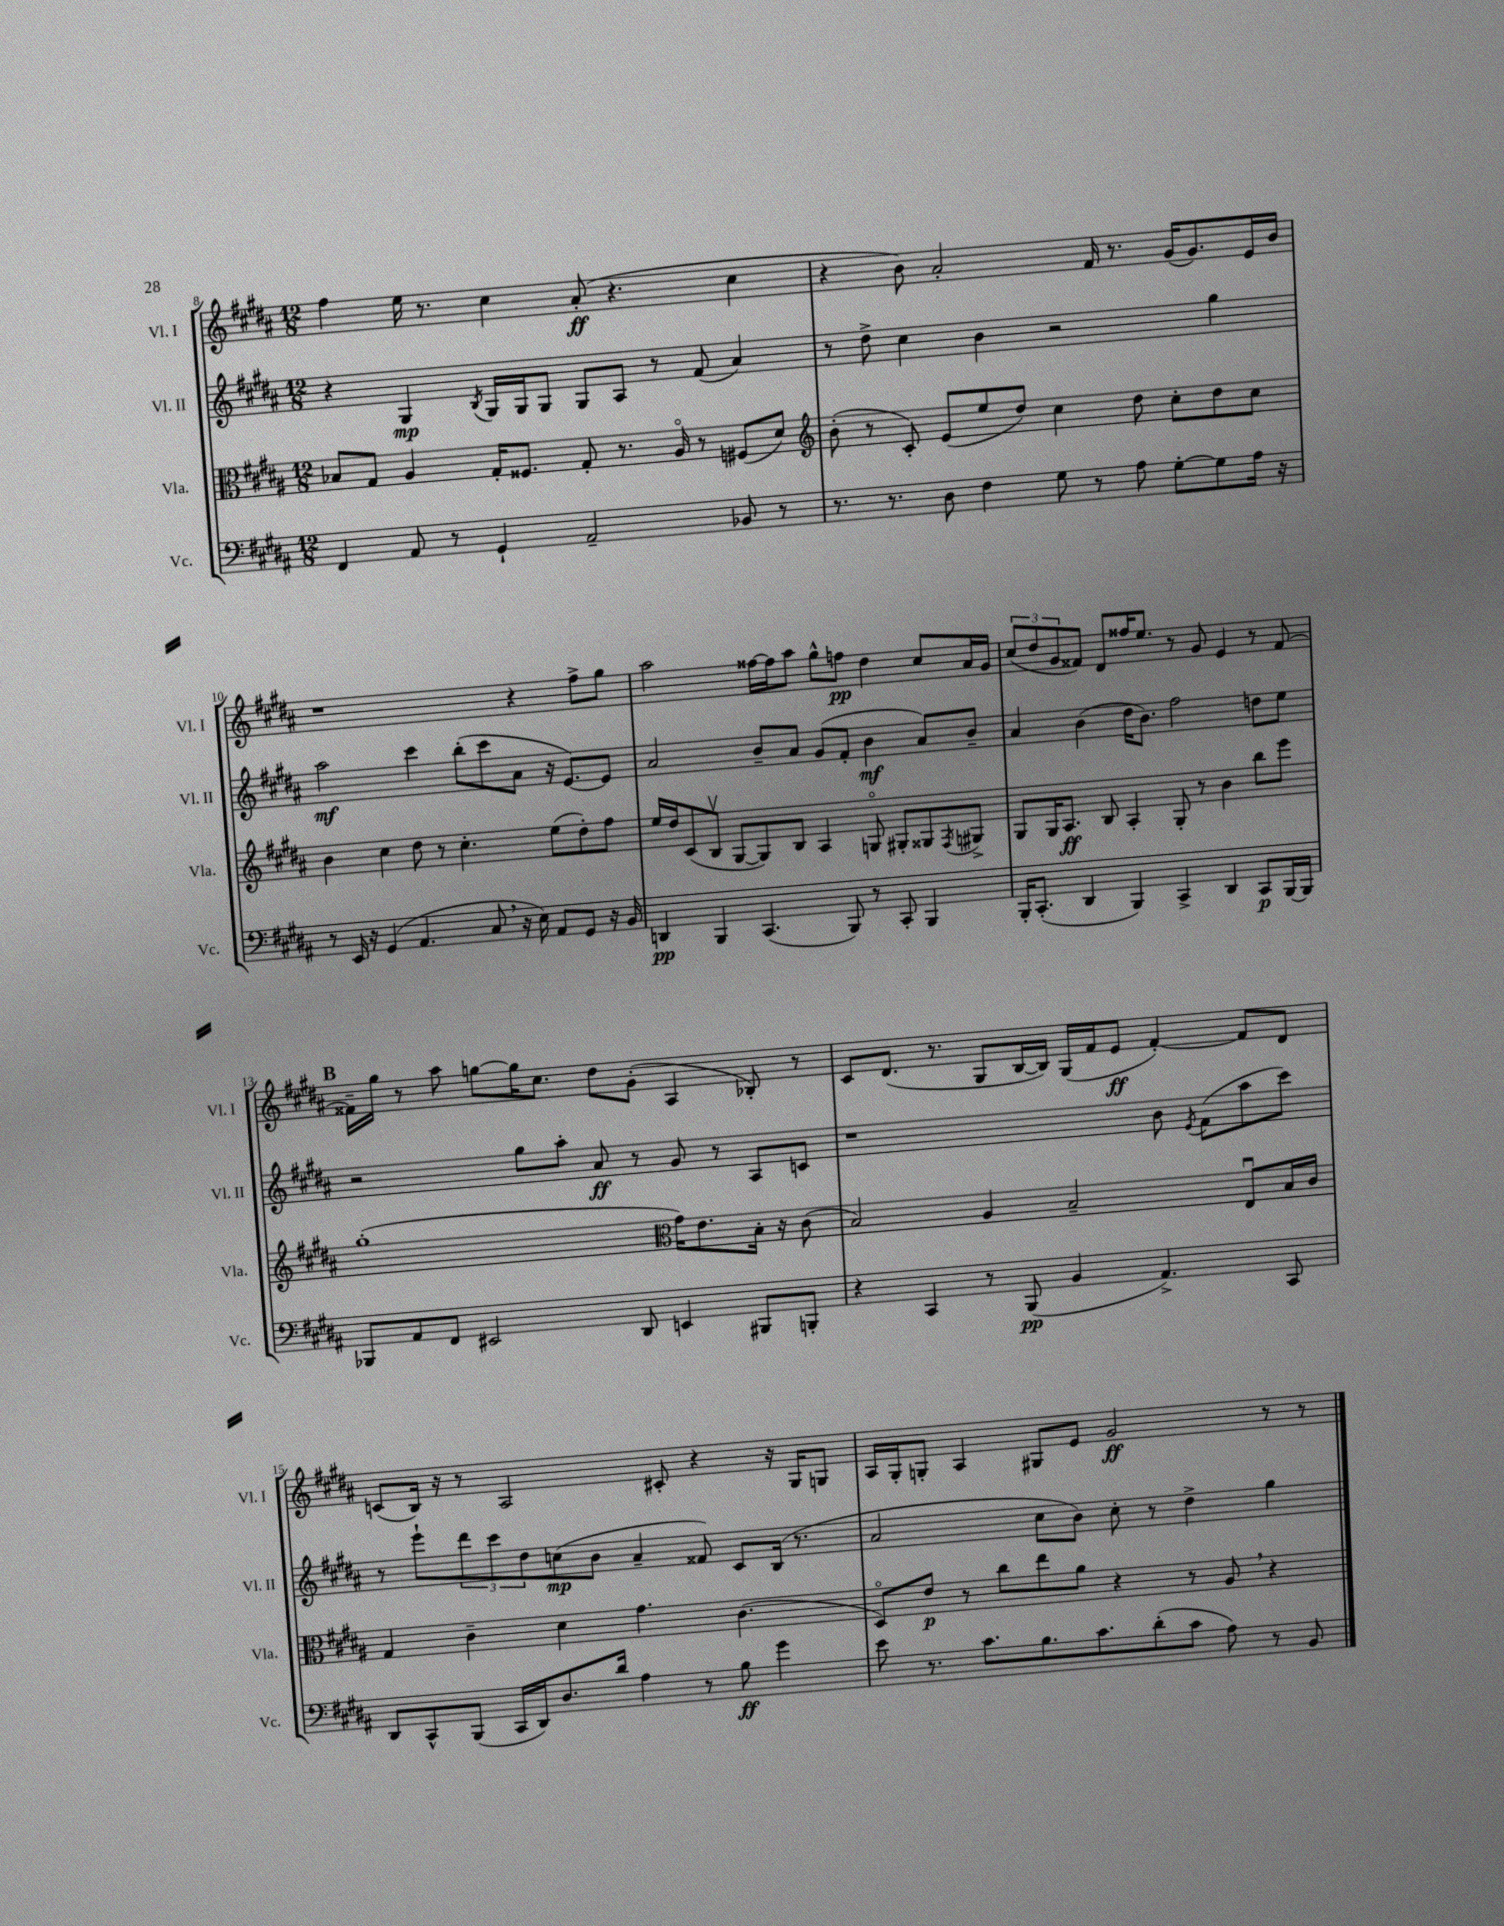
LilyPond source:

<<
\new StaffGroup <<
\new Staff = "s0" \with { instrumentName = "Vl. I" shortInstrumentName = "Vl. I" } {
    \clef treble \key b \major \numericTimeSignature \time 12/8
    fis''4 e''16 r8. cis''4 ais'8-.\ff( r4. cis''4 |
    r4 b'8) ais'2-. fis'16 r8. gis'16( gis'8.) e'16 b'16 |
    r1 r4 fis''8-> gis''8 |
    ais''2 fisis''16~ fisis''16 ais''8 gis''8-^ f''8\pp dis''4 cis''8 ais'16 gis'16 |
    \tuplet 3/2 { cis''8( dis''8 gis'8 } fisis'8) dis'8 fisis''16 e''8. r8 gis'8 e'4 r8 fisis'8~ |
    \mark \markup { \bold "B" } fisis'16-- gis''16 r8 ais''8 g''8~ g''16 cis''8. dis''8 gis'8-.( ais4 bes8-.) r8 |
    cis'8 dis'8.( r8. gis8 b16~ b16) gis16( fis'16 e'8\ff fis'4~-.) fis'8 dis'8 |
    c'8( b16) r16 r8 ais2 cis'8-. r4 r16 gis16 g8 |
    ais16 gis16-. g8-. ais4 gis8 e'8 gis'2\ff r8 r8 \bar "|." |
}
\new Staff = "s1" \with { instrumentName = "Vl. II" shortInstrumentName = "Vl. II" } {
    \clef treble \key b \major \numericTimeSignature \time 12/8
    r4 gis4\mp \acciaccatura { b8 } gis16 gis16 gis8 gis8 ais8 r8 fis'8( ais'4) |
    r8 dis''8-> cis''4 b'4 r2 gis''4 |
    ais''2\mf cis'''4 b''8-.( cis'''8 ais'8 r16 e'8.~) e'8 |
    ais'2 b'8-- ais'8 gis'8( fis'8-. b'4\mf ais'8) b'8-- |
    ais'4 b'4( dis''16 b'8.) fis''2 d''8 e''8 |
    \mark \markup { \bold "B" } r2 gis''8 ais''8-. ais'8\ff r8 gis'8 r8 ais8 c'8 |
    r1 b'8 \acciaccatura { e'8 } fis'8( ais''8 cis'''8) |
    r8 e'''8-! \tuplet 3/2 { dis'''8 cis'''8 dis''8 } c''8\mp( b'8 ais'4-- fisis'8) cis'8 b16( r8. |
    ais'2 cis''8 b'8) cis''8-. r8 dis''4-> gis''4 \bar "|." |
}
\new Staff = "s2" \with { instrumentName = "Vla." shortInstrumentName = "Vla." } {
    \clef alto \key b \major \numericTimeSignature \time 12/8
    bes8 gis8 ais4 gis16-. fisis8. gis8-. r8. ais16\flageolet r8 fis8( dis'8) |
    \clef treble b'8-.( r8 cis'8-.) e'8( e''8 dis''8) cis''4 dis''8 cis''8-. dis''8 cis''8 |
    b'4 cis''4 dis''8 r8 cis''4.-. e''8( dis''8-.) fis''8 |
    e''16 dis''16 cis'8( b8\upbow gis8~ gis8) b8 ais4 g8\flageolet gis8-. gisis8 \acciaccatura { fis8 } gis8-> |
    gis8 gis16 ais8.\ff b8 ais4-. gis8-. r8 b'4 b''8 e'''8 |
    \mark \markup { \bold "B" } gis''1-.( \clef alto gis'16) e'8. b16-. r16 cis'8( |
    b2) ais4 b2-- e8\downbow b16 cis'16 |
    gis4 cis'4-- dis'4 gis'4. cis'4.( |
    dis8\flageolet) e'8\p r8 cis''8 e''8 ais'8 r4 r8 ais8 \breathe r4 \bar "|." |
}
\new Staff = "s3" \with { instrumentName = "Vc." shortInstrumentName = "Vc." } {
    \clef bass \key b \major \numericTimeSignature \time 12/8
    fis,4 ais,8 r8 gis,4-! ais,2-- bes,8 r8 |
    r8. r8. dis8 fis4 gis8 r8 ais8 gis8~-. gis8 ais16 r16 |
    r8 e,16 r16 gis,4( ais,4. cis8 \breathe r16 e16) ais,8 gis,8 r16 b,16 |
    d,4\pp b,,4 cis,4.( b,,8) r8 cis,8-. b,,4 |
    b,,16-. cis,8.-.( dis,4 b,,4) cis,4-> dis,4 cis,8\p b,,16~ b,,16 |
    \mark \markup { \bold "B" } bes,,8 ais,8 fis,8 eis,2 dis,8 e,4 bis,,8 b,,8-. |
    r4 cis,4 r8 b,,8\pp( b,4 ais,4.->) cis,8 |
    dis,8 cis,8-^ b,,8( cis,16 dis,16) dis8. dis'16 ais4 r8 b8\ff gis'4 |
    e'8 r8. cis'8. b8. cis'8. dis'8-.( cis'8 ais8) r8 b,8 \bar "|." |
}
>>
>>
\layout { \context { \Score currentBarNumber = #8 } }
